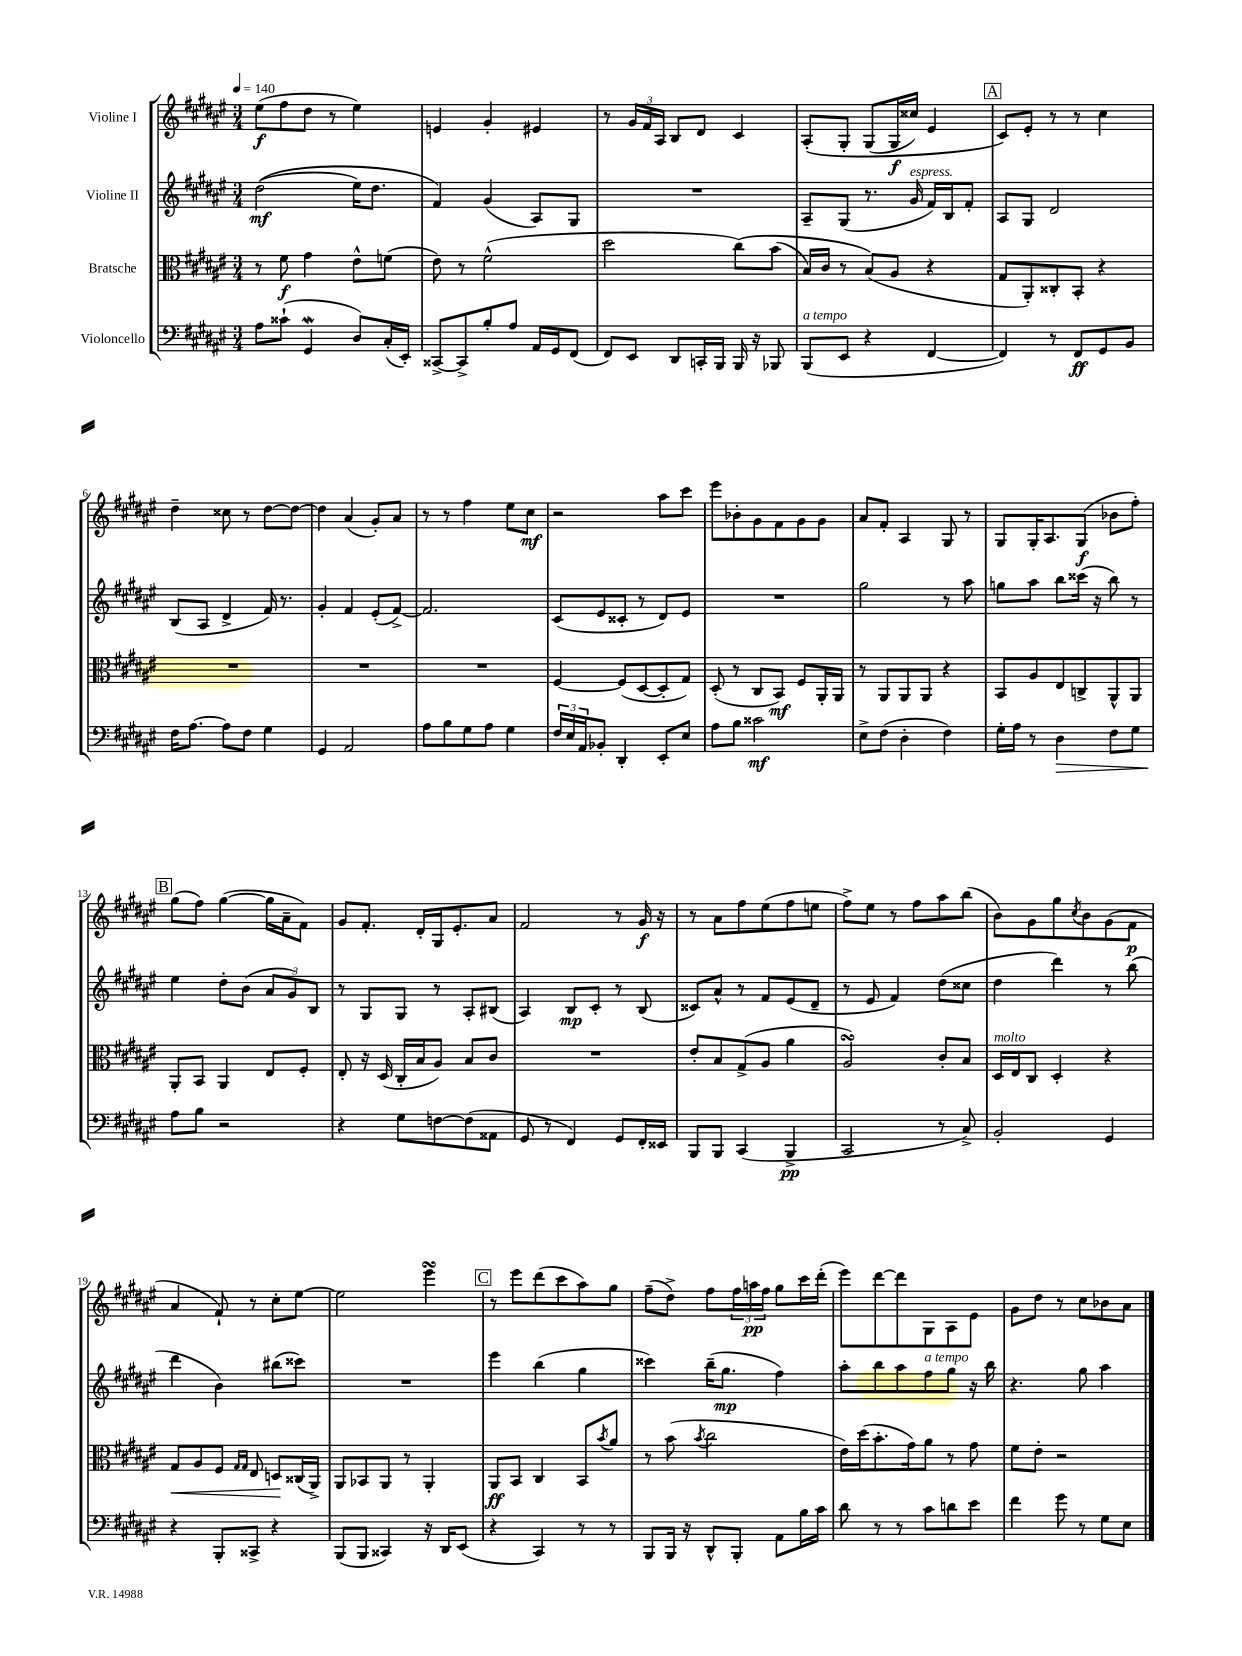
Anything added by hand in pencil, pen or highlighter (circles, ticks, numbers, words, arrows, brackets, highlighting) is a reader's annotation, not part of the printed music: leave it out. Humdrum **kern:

**kern	**dynam	**kern	**dynam	**kern	**dynam	**kern	**dynam
*part4	*part4	*part3	*part3	*part2	*part2	*part1	*part1
*staff4	*staff4	*staff3	*staff3	*staff2	*staff2	*staff1	*staff1
*I"Violoncello	*	*I"Bratsche	*	*I"Violine II	*	*I"Violine I	*
*clefF4	*	*clefC3	*	*clefG2	*	*clefG2	*
*k[f#c#g#d#a#e#]	*	*k[f#c#g#d#a#e#]	*	*k[f#c#g#d#a#e#]	*	*k[f#c#g#d#a#e#]	*
*M3/4	*	*M3/4	*	*M3/4	*	*M3/4	*
*MM140	*	*MM140	*	*MM140	*	*MM140	*
=1	=1	=1	=1	=1	=1	=1	=1
8A#\L	.	8r	.	((2dd#\	mf	(8ee#\L	f
(8c##X`\J	.	8f#\	f	.	.	8ff#\	.
4GG#W/	.	4g#\	.	.	.	8dd#\J	.
.	.	.	.	.	.	8r	.
8D#/L)	.	8e#^^\L	.	16ee#\KL)	.	4ee#\)	.
.	.	.	.	8.dd#\J	.	.	.
(16C#'/L	.	(8fn\J	.	.	.	.	.
16EE#'/JJ)	.	.	.	.	.	.	.
=2	=2	=2	=2	=2	=2	=2	=2
[8CC##X^/L	.	8e#\)	.	4f#/)	.	4en/	.
8CC##^/]	.	8r	.	.	.	.	.
8B'/	.	(2f#^^\	.	(4g#/	.	4g#'/	.
8A#/J	.	.	.	.	.	.	.
16AA#/LL	.	.	.	8A#/L)	.	4e#X/	.
16GG#/J	.	.	.	.	.	.	.
(8FF#/J	.	.	.	8G#/J	.	.	.
=3	=3	=3	=3	=3	=3	=3	=3
8FF#/L)	.	2dd#\	.	2.r	.	8r	.
8EE#/J	.	.	.	.	.	24g#/LL	.
.	.	.	.	.	.	24f#/	.
.	.	.	.	.	.	24A#/JJ	.
8DD#/L	.	.	.	.	.	8B/L	.
16CCn'/L	.	.	.	.	.	8d#/J	.
16BBB/JJ	.	.	.	.	.	.	.
16BBB/	.	(8cc#\L)	.	.	.	4c#/	.
16r	.	.	.	.	.	.	.
8BBB-X/	.	(8b\J	.	.	.	.	.
=4	=4	=4	=4	=4	=4	=4	=4
!LO:TX:a:i:t=a tempo	!	!	!	!	!	!	!
(8BBB/L	.	16B/LL)	.	8A#~/L	.	(8A#'/L	.
.	.	16c#/JJ	.	.	.	.	.
8EE#/J	.	8r	.	(8G#/J	.	8G#'/J	.
4r	.	(8B/L)	.	8.r	.	(8G#/L	.
.	.	8A#/J	.	.	.	16G#/L	f
!	!	!	!	!LO:TX:a:i:t=espress.	!	!	!
.	.	.	.	16g#/	.	16cc##X/JJ)	.
[4FF#/	.	4r	.	16f#/LL)	.	4e#/	.
.	.	.	.	16B/J	.	.	.
.	.	.	.	8f#'/J	.	.	.
!!LO:REH:place=s1:t=A
=5	=5	=5	=5	=5	=5	=5	=5
4FF#/])	.	8G#/L	.	8A#/L	.	8c#/L)	.
.	.	8AA#'/)	.	8G#/J	.	8e#'/J	.
8r	.	8C##X'/	.	2d#/	.	8r	.
8FF#/L	ff	8BB'/J	.	.	.	8r	.
8GG#/	.	4r	.	.	.	4cc#\	.
8BB/J	.	.	.	.	.	.	.
!!LO:LB:g=z
=6	=6	=6	=6	=6	=6	=6	=6
16F#\KL	.	2.r	.	(8B/L	.	4dd#~\	.
[8.A#\J	.	.	.	.	.	.	.
.	.	.	.	8A#/J	.	.	.
8A#\L]	.	.	.	4d#^/	.	8cc##X\	.
8F#\J	.	.	.	.	.	8r	.
4G#\	.	.	.	16f#/)	.	[8dd#\L	.
.	.	.	.	8.r	.	.	.
.	.	.	.	.	.	8dd#\J_	.
=7	=7	=7	=7	=7	=7	=7	=7
4GG#/	.	2.r	.	4g#'/	.	4dd#\]	.
2AA#/	.	.	.	4f#/	.	(4a#/	.
.	.	.	.	(8e#'/L	.	8g#'/L)	.
.	.	.	.	[8f#^/J)	.	8a#/J	.
=8	=8	=8	=8	=8	=8	=8	=8
8A#\L	.	2.r	.	2.f#/]	.	8r	.
8B\	.	.	.	.	.	8r	.
8G#\	.	.	.	.	.	4ff#\	.
8A#\J	.	.	.	.	.	.	.
4G#\	.	.	.	.	.	8ee#\L	.
.	.	.	.	.	.	8cc#\J	mf
=9	=9	=9	=9	=9	=9	=9	=9
24F#/LL	.	[4F#/	.	(8c#/L	.	2r	.
24E#/	.	.	.	.	.	.	.
24AA#/J	.	.	.	.	.	.	.
8BB-X'/J	.	.	.	8e#/	.	.	.
4DD#'/	.	(8F#/L]	.	8c##X'/J	.	.	.
.	.	[8D#/	.	8r	.	.	.
8EE#'/L	.	8D#'/]	.	8d#/L)	.	8aa#\L	.
8E#/J	.	8G#/J)	.	8e#/J	.	8ccc#\J	.
=10	=10	=10	=10	=10	=10	=10	=10
8A#\L	.	(8D#'/	.	2.r	.	8eee#\L	.
8B\J	.	8r	.	.	.	8b-X'\	.
2c##X\	mf	8C#/L	.	.	.	8g#\	.
.	.	8BB/J)	mf	.	.	8f#\	.
.	.	8F#/L	.	.	.	8g#\	.
.	.	16AA#'/L	.	.	.	8g#\J	.
.	.	16AA#/JJ	.	.	.	.	.
=11	=11	=11	=11	=11	=11	=11	=11
8E#^\L	.	8r	.	2gg#\	.	8a#/L	.
(8F#\J	.	8AA#/L	.	.	.	8f#'/J	.
4D#'\	.	8AA#/	.	.	.	4A#/	.
.	.	8AA#/J	.	.	.	.	.
4F#\)	.	4r	.	8r	.	8G#/	.
.	.	.	.	8aa#\	.	8r	.
=12	=12	=12	=12	=12	=12	=12	=12
16G#'\LL	.	8BB/L	.	8ggn\L	.	8G#/L	.
16A#\JJ	.	.	.	.	.	.	.
8r	.	8A#/	.	8aa#\J	.	16G#'/K	.
.	.	.	.	.	.	8.A#/	.
!	!LO:HP:b	!	!	!	!	!	!
4D#\	>	8E#/	.	8bb\L	.	.	.
.	.	8Cn^/	.	(16ccc##X\Jk	.	(8G#/J	f
.	.	.	.	16r	.	.	.
8F#\L	.	8AA#^^/	.	8bb\)	.	8b-X\L	.
8G#\J	.	8AA#/J	.	8r	.	8ff#'\J)	.
!!LO:LB:g=z
!!LO:REH:place=s1:t=B
=13	=13	=13	=13	=13	=13	=13	=13
8A#\L	.	8AA#'/L	.	4ee#\	.	(8gg#\L	.
8B\J	]	8BB/J	.	.	.	8ff#\J)	.
2r	.	4AA#/	.	8dd#'\L	.	([4gg#\	.
.	.	.	.	(8b\J	.	.	.
.	.	8E#/L	.	12a#/L	.	16gg#\LL]	.
.	.	.	.	.	.	16a#~\J	.
.	.	.	.	12g#/)	.	.	.
.	.	8F#'/J	.	.	.	8f#\J)	.
.	.	.	.	12B/J	.	.	.
=14	=14	=14	=14	=14	=14	=14	=14
4r	.	8E#'/	.	8r	.	8g#/L	.
.	.	16r	.	8G#/L	.	8.f#'/J	.
.	.	(16D#/	.	.	.	.	.
8G#\L	.	16C#'/LL	.	8G#/J	.	.	.
.	.	16B/J	.	.	.	16d#'/LL	.
[8Fn\	.	8A#/J)	.	8r	.	16G#/J	.
.	.	.	.	.	.	8.e#'/	.
(8F\]	.	8B/L	.	8A#'/L	.	.	.
8AA##X\J	.	8c#/J	.	(8B#X/J	.	8a#/J	.
=15	=15	=15	=15	=15	=15	=15	=15
8GG#/	.	2.r	.	4A#/)	.	2f#/	.
8r	.	.	.	.	.	.	.
4FF#/)	.	.	.	8B/L	mp	.	.
.	.	.	.	8c#'/J	.	.	.
8GG#/L	.	.	.	8r	.	8r	.
16FF#'/L	.	.	.	(8B/	.	16g#/	f
16EE##X/JJ	.	.	.	.	.	16r	.
=16	=16	=16	=16	=16	=16	=16	=16
8BBB/L	.	8e#'/L	.	8c##X/L)	.	8r	.
8BBB/J	.	8B/	.	8a#^^/J	.	8a#\L	.
(4CC#/	.	(8G#^/	.	8r	.	8ff#\	.
.	.	8A#/J	.	8f#/L	.	(8ee#\	.
4BBB^/	pp	4a#\	.	(8e#/	.	8ff#\	.
.	.	.	.	8d#~/J	.	8een\J	.
=17	=17	=17	=17	=17	=17	=17	=17
2CC#/	.	2A#sSsS/)	.	8r	.	8ff#^\L)	.
.	.	.	.	8e#/	.	8ee#\J	.
.	.	.	.	4f#/)	.	8r	.
.	.	.	.	.	.	8ff#\L	.
8r	.	8c#'/L	.	(8dd#\L	.	8aa#\	.
8C#^/)	.	8B/J	.	8cc##X\J	.	(8bb\J	.
=18	=18	=18	=18	=18	=18	=18	=18
!	!	!LO:TX:a:i:t=molto	!	!	!	!	!
2BB'/	.	16D#/LL	.	4dd#\	.	8b\L)	.
.	.	16E#/J	.	.	.	.	.
.	.	8C#/J	.	.	.	8g#\	.
.	.	4D#'/	.	4ddd#\)	.	8gg#\	.
.	.	.	.	.	.	8qcc#/	.
.	.	.	.	.	.	8b\	.
4GG#/	.	4r	.	8r	.	(8g#\	.
.	.	.	.	(8bb\	.	8f#\J	p
!!LO:LB:g=z
=19	=19	=19	=19	=19	=19	=19	=19
!	!	!	!LO:HP:b	!	!	!	!
4r	.	8G#/L	<	4ddd#\	.	4a#/	.
.	.	8A#/	.	.	.	.	.
8BBB'/L	.	8F#/J	.	4b\)	.	8f#`/)	.
.	.	16qqG#/LL	.	.	.	.	.
.	.	16qqG#/JJ	.	.	.	.	.
8CC##X^/J	.	8E#/	.	.	.	8r	.
4r	.	8Dn/L	.	(8bb#X\L	.	8cc#'\L	.
.	.	(16C##X/L	[	8ccc##X\J)	.	[8ee#\J	.
.	.	16AA#^/JJ)	.	.	.	.	.
=20	=20	=20	=20	=20	=20	=20	=20
(8BBB/L	.	8AA#/L	.	2.r	.	2ee#\]	.
8BBB/J	.	8BB-X/	.	.	.	.	.
4CC##X/)	.	8AA#/J	.	.	.	.	.
.	.	8r	.	.	.	.	.
16r	.	4AA#'/	.	.	.	4eee#sSsS\	.
16DD#/KL	.	.	.	.	.	.	.
(8EE#/J	.	.	.	.	.	.	.
!!LO:REH:place=s1:t=C
=21	=21	=21	=21	=21	=21	=21	=21
4r	.	8AA#/L	ff	4eee#\	.	8r	.
.	.	8BB/J	.	.	.	8eee#\L	.
4CC#/)	.	4C#/	.	(4bb\	.	(8ddd#\	.
.	.	.	.	.	.	8ccc#\	.
8r	.	8BB/L	.	4gg#\	.	8aa#\)	.
.	.	8qb/	.	.	.	.	.
8r	.	8a#/J	.	.	.	8gg#\J	.
=22	=22	=22	=22	=22	=22	=22	=22
8BBB/L	.	8r	.	4ccc##X\)	.	(8ff#~\L	.
16BBB/Jk	.	(8b\	.	.	.	8dd#^\J)	.
16r	.	.	.	.	.	.	.
.	.	8qb/	.	.	.	.	.
8DD#^^/L	.	2cc#\	.	(16bb~\KL	.	8ff#\L	.
.	.	.	.	8.gg#\J	mp	.	.
8BBB'/J	.	.	.	.	.	24ff#\L	.
.	.	.	.	.	.	24aan\	pp
.	.	.	.	.	.	24ff#\JJ	.
8AA#\L	.	.	.	4ff#\)	.	8gg#\L	.
16B\L	.	.	.	.	.	16ccc#\L	.
16c#\JJ	.	.	.	.	.	(16ddd#'\JJ	.
=23	=23	=23	=23	=23	=23	=23	=23
8d#\	.	16e#\LL)	.	8aa#'\L	.	8eee#\L)	.
.	.	(16dd#\J	.	.	.	.	.
8r	.	8.b'\	.	8bb\	.	[8ddd#\	.
8r	.	.	.	8aa#\	.	8ddd#\]	.
.	.	16g#\k)	.	.	.	.	.
!	!	!	!	!LO:TX:a:i:t=a tempo	!	!	!
8c#\L	.	8a#\J	.	8ff#\	.	8G#\	.
8dn\	.	8r	.	8gg#\J	.	8A#\	.
8e#\J	.	8g#\	.	16r	.	8e#\J	.
.	.	.	.	16bb\	.	.	.
=24	=24	=24	=24	=24	=24	=24	=24
4f#\	.	8f#\L	.	4.r	.	8g#\L	.
.	.	8e#'\J	.	.	.	8dd#\J	.
8g#\	.	2r	.	.	.	8r	.
8r	.	.	.	8gg#\	.	8cc#\L	.
8G#\L	.	.	.	4aa#\	.	8b-X\	.
8E#\J	.	.	.	.	.	8a#\J	.
==	==	==	==	==	==	==	==
*-	*-	*-	*-	*-	*-	*-	*-
